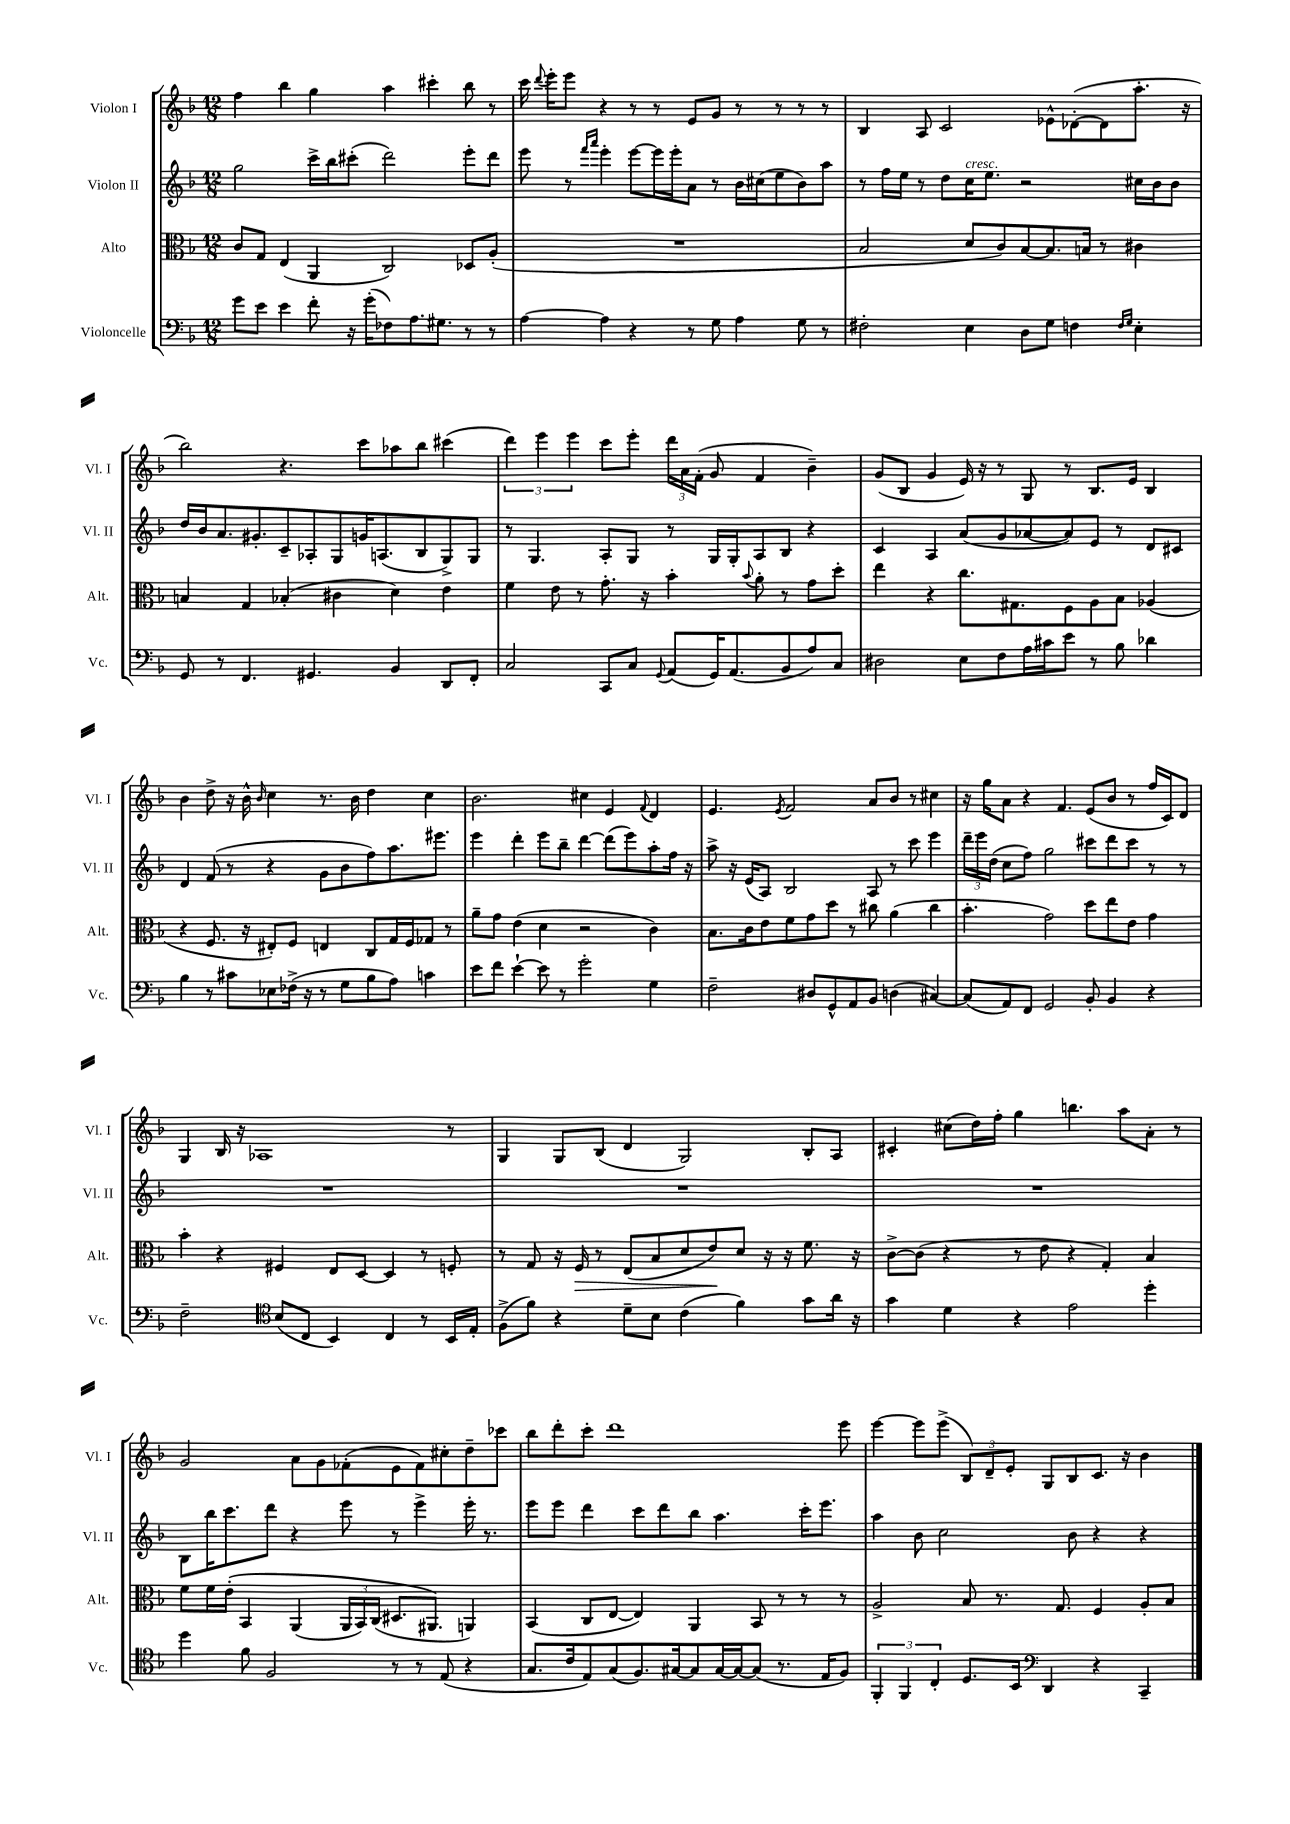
<<
\new StaffGroup <<
\new Staff = "s0" \with { instrumentName = "Violon I" shortInstrumentName = "Vl. I" } {
    \clef treble \key f \major \numericTimeSignature \time 12/8
    \autoBeamOff f''4 bes''4 g''4 a''4 cis'''4-. bes''8 r8 |
    c'''16 \appoggiatura { d'''8 } e'''16[-. e'''8] r4 r8 r8 e'8[ g'8] r8 r8 r8 r8 |
    bes4 a8 c'2 ees'8[-^ des'8~-.( des'8 a''8.]-. r16 |
    bes''2) r4. c'''8[ aes''8 bes''8] cis'''4( |
    \tuplet 3/2 { d'''4) e'''4 e'''4 } c'''8[ e'''8]-. \tuplet 3/2 { d'''16[ a'16 f'16]-.( } g'8 f'4 bes'4--) |
    g'8[( bes8] g'4 e'16) r16 r8 g8 r8 bes8.[ e'16] bes4 |
    bes'4 d''8-> r16 bes'16-^ \grace { bes'16 } c''4 r8. bes'16 d''4 c''4 |
    bes'2. cis''4 e'4 \appoggiatura { f'8 } d'4 |
    e'4. \acciaccatura { e'8 } f'2 a'8[ bes'8] r8 cis''4 |
    r16 g''16[ a'8] r4 f'4. e'8[( bes'8] r8 f''16[ c'16) d'8] |
    g4 bes16 r16 aes1 r8 |
    g4 g8[ bes8]( d'4 g2) bes8[-. a8] |
    cis'4-. cis''8[( d''16) f''16]-. g''4 b''4. a''8[ a'8]-. r8 |
    g'2 a'8[ g'8 fes'8-.( e'8 fes'8) cis''8-. d''8-- ces'''8] |
    bes''8[ d'''8-. c'''8]-. d'''1 e'''8 |
    e'''4~ e'''8[ e'''8]->( \tuplet 3/2 { bes8[) d'8-- e'8]-. } g8[ bes8 c'8.] r16 bes'4 \bar "|." |
}
\new Staff = "s1" \with { instrumentName = "Violon II" shortInstrumentName = "Vl. II" } {
    \clef treble \key f \major \numericTimeSignature \time 12/8
    \autoBeamOff g''2 c'''16[-> bes''16 cis'''8]-.( d'''2) e'''8[-. d'''8] |
    e'''8 r8 \grace { f'''16[ a'''16] } e'''4-. e'''8[~ e'''16 e'''16-. a'8] r8 bes'16[ cis''16( e''8 bes'8) a''8] |
    r8 f''16[ e''16] r8 d''8[ c''16^\markup { \italic "cresc." } e''8.] r2 cis''16[ bes'16 bes'8] |
    d''16[ bes'16 a'8. gis'8.-. c'8-- aes8-. g8 g'16 a8.( bes8 g8->) g8] |
    r8 g4. a8[-. g8] r8 g16[ g16-. a8 bes8] r4 |
    c'4 a4 a'8[( g'8 aes'8~ aes'8) e'8] r8 d'8[ cis'8] |
    d'4 f'8( r8 r4 g'8[ bes'8 f''8) a''8. eis'''8.] |
    e'''4 d'''4-. e'''8[ bes''8]-- d'''4~ d'''8[( e'''8) a''8-. f''16] r16 |
    a''8-> r16 e'16[( a8]) bes2 a8 r8 c'''8 e'''4 |
    \tuplet 3/2 { d'''16[-- e'''16 d''16]( } c''8[ f''8]) g''2 cis'''8[ d'''8 cis'''8] r8 r8 |
    R1. |
    R1. |
    R1. |
    bes8[ bes''16 c'''8. d'''8] r4 e'''8 r8 e'''4-> e'''16-. r8. |
    e'''8[ e'''8] d'''4 c'''8[ d'''8 bes''8] a''4. c'''16[-. e'''8.] |
    a''4 bes'8 c''2 bes'8 r4 r4 \bar "|." |
}
\new Staff = "s2" \with { instrumentName = "Alto" shortInstrumentName = "Alt." } {
    \clef alto \key f \major \numericTimeSignature \time 12/8
    \autoBeamOff c'8[ g8] e4( a,4 c2) des8[ a8]-.( |
    R1. |
    bes2 d'8[ c'8) bes8~ bes8. b16] r8 cis'4 |
    b4 g4 bes4-.( cis'4 d'4) e'4 |
    f'4 e'8 r8 g'8.-. r16 bes'4-. \appoggiatura { bes'8 } a'8-. r8 g'8[ d''8]-. |
    e''4 r4 c''8.[ gis8. f8 a8 bes8] aes4( |
    r4 f8. r16 eis8[-.) f8] e4 c8[ g16 f16 ges8] r8 |
    a'8[-- g'8] e'4( d'4 r2 c'4) |
    bes8.[ c'16 e'8 f'8 g'8 d''8] r8 cis''8 a'4( cis''4 |
    bes'4.-. g'2) d''8[ e''8 e'8] g'4 |
    bes'4-. r4 fis4 e8[ d8]~ d4 r8 f8-. |
    r8 g8 r16 f16\> r8 e8[( bes8 d'8 e'8\!) d'8] r16 r16 f'8. r16 |
    c'8[~-> c'8]( r4 r8 e'8 r4 g4-.) bes4 |
    f'8[ f'16 e'16]-.\( bes,4 a,4( \tuplet 3/2 { a,16[ bes,16) c16]( } dis8.[ ais,8.]\) a,4) |
    bes,4( c8[ e8]~ e4) a,4 bes,8 r8 r8 r8 |
    a2-> bes8 r8. g8. f4 a8[-. bes8] \bar "|." |
}
\new Staff = "s3" \with { instrumentName = "Violoncelle" shortInstrumentName = "Vc." } {
    \clef bass \key f \major \numericTimeSignature \time 12/8
    \autoBeamOff g'8[ e'8] e'4 f'8-. r16 g'16[-.( fes8) a8. gis8.] r8 r8 |
    a4~ a4 r4 r8 g8 a4 g8 r8 |
    fis2-. e4 d8[ g8] f4 \grace { f16[ g16] } e4-. |
    g,8 r8 f,4. gis,4. bes,4 d,8[ f,8]-. |
    c2 c,8[ c8] \appoggiatura { g,8 } a,8[( g,16) a,8.( bes,8 a8) c8] |
    dis2 e8[ f8 a16 cis'16 e'8] r8 bes8 des'4 |
    bes4 r8 cis'8[ ees8 fes16]->( r16 r8 g8[ bes8 a8]) c'4 |
    e'8[ f'8] e'4~-! e'8 r8 g'2-. g4 |
    f2-- dis8[ g,8-^ a,8 bes,8] d4( cis4~) |
    cis8[( a,8) f,8] g,2 bes,8-. bes,4 r4 |
    f2-- \clef tenor bes8[( c8] bes,4) c4 r8 bes,16[ e16]-. |
    f8[->( f'8]) r4 d'8[-- bes8] c'4( f'4) g'8[ a'16] r16 |
    g'4 d'4 r4 e'2 d''4-. |
    d''4 f'8 f2 r8 r8 e8( r4 |
    g8.[ c'16 e8) g8( f8.) gis16~ gis8 gis16~ gis16~ gis8]( r8. e16[ f8]) |
    \tuplet 3/2 { f,4-. f,4 c4-. } d8.[ bes,16] \clef bass d,4 r4 c,4-- \bar "|." |
}
>>
>>
\layout { \context { \Score \remove "Bar_number_engraver" } }
